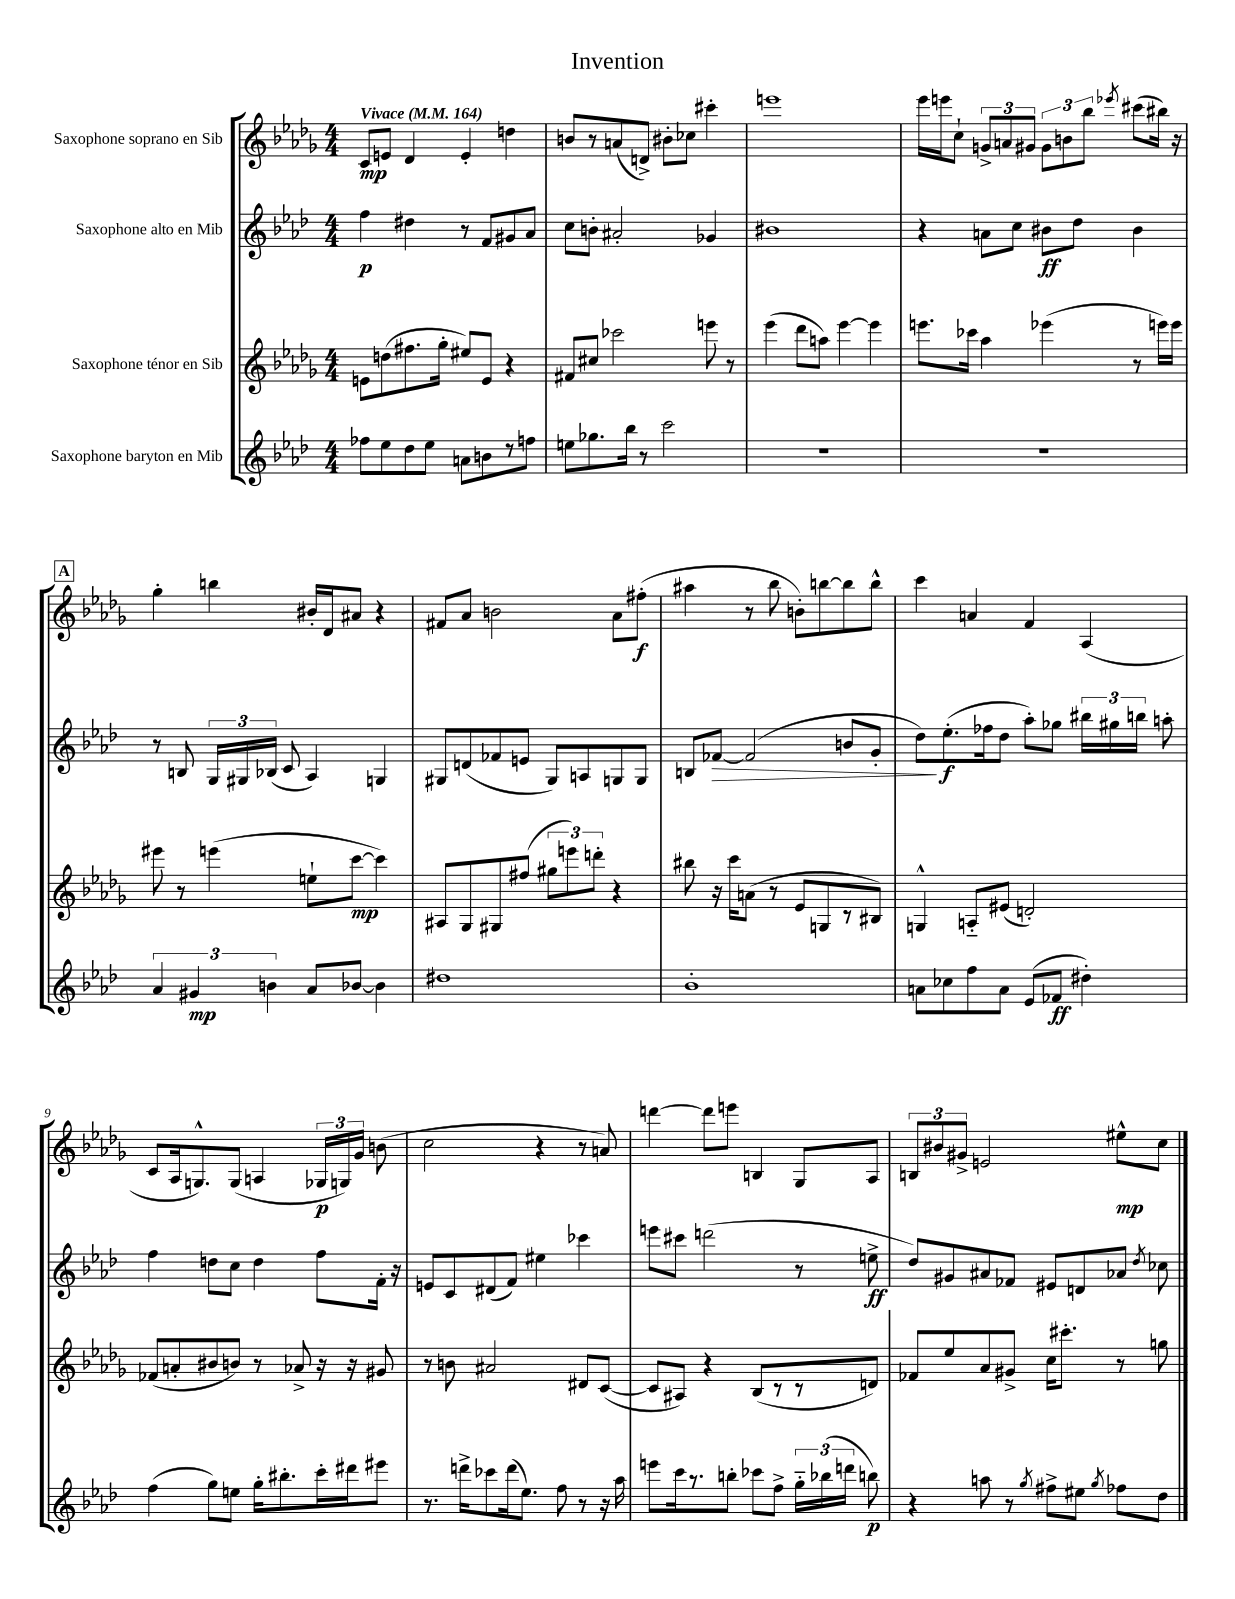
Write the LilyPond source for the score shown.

\header { title = "Invention" }
<<
\new StaffGroup <<
\new Staff = "s0" \with { instrumentName = "Saxophone soprano en Sib" } {
    \clef treble \key des \major \numericTimeSignature \time 4/4 \tempo "Vivace" 4 = 164
    \autoBeamOff c'8[\mp e'8] des'4 e'4-. d''4 |
    b'8[ r8 a'8( d'8]->) bis'8[-. ces''8] cis'''4-. |
    e'''1 |
    ees'''16[ e'''16 c''8]-! \tuplet 3/2 { g'8[-> a'8 gis'8] } \tuplet 3/2 { gis'8[ b'8 bes''8] } \acciaccatura { ees'''8 } cis'''8[( bis''16]) r16 |
    \mark \markup { \box "A" } ges''4-. b''4 bis'16[-. des'16 ais'8] r4 |
    fis'8[ aes'8] b'2 aes'8[ fis''8]-.\f( |
    ais''4 r8 bes''8 b'8[-.) b''8~ b''8 b''8]-^ |
    c'''4 a'4 f'4 aes4( |
    c'8[ aes16 g8.-^) g8]( a4 \tuplet 3/2 { ges16[\p g16) ges'16] } b'8( |
    c''2 r4 r8 a'8) |
    d'''4~ d'''8[ e'''8] b4 ges8[ aes8] |
    \tuplet 3/2 { b8[ bis'8 gis'8]-> } e'2 eis''8[-^\mp c''8] \bar "|." |
}
\new Staff = "s1" \with { instrumentName = "Saxophone alto en Mib" } {
    \clef treble \key aes \major \numericTimeSignature \time 4/4
    \autoBeamOff f''4\p dis''4 r8 f'8[ gis'8 aes'8] |
    c''8[ b'8]-. ais'2-. ges'4 |
    bis'1 |
    r4 a'8[ c''8] bis'8[\ff des''8] bis'4 |
    \mark \markup { \box "A" } r8 b8 \tuplet 3/2 { g16[ gis16 bes16]( } c'8 aes4) g4 |
    gis8[ d'8( fes'8 e'8] gis8[) a8 g8 g8] |
    b8[ fes'8]~\> fes'2( b'8[ g'8]-. |
    des''8[\!) ees''8.-.\f( fes''16 des''8] aes''8[-.) ges''8] \tuplet 3/2 { bis''16[ gis''16 b''16] } a''8-. |
    f''4 d''8[ c''8] d''4 f''8[ f'16]-. r16 |
    e'8[ c'8 dis'8( f'8]) eis''4 ces'''4 |
    e'''8[ cis'''8] d'''2( r8 e''8->\ff |
    des''8[) gis'8 ais'8 fes'8] eis'8[ d'8 aes'8] \acciaccatura { des''8 } ces''8 \bar "|." |
}
\new Staff = "s2" \with { instrumentName = "Saxophone ténor en Sib" } {
    \clef treble \key des \major \numericTimeSignature \time 4/4
    \autoBeamOff e'8[ d''8( fis''8. ges''16]-. eis''8[) e'8] r4 |
    fis'8[ cis''8] ces'''2 e'''8 r8 |
    ees'''4( des'''8[ a''8]) ees'''4~ ees'''4 |
    e'''8.[ ces'''16] aes''4 ees'''4( r8 e'''16[) e'''16] |
    \mark \markup { \box "A" } eis'''8 r8 e'''4( e''8[-! c'''8]~\mp c'''4) |
    ais8[ ges8 gis8 fis''8]( \tuplet 3/2 { gis''8[ e'''8) d'''8]-. } r4 |
    bis''8 r16 c'''16[ a'8]( r8 ees'8[ g8 r8 bis8]) |
    g4-^ a8[-_ eis'8]( d'2-.) |
    fes'8[( a'8-. bis'8 b'8]) r8 aes'8-> r16 r16 gis'8 |
    r8 b'8 ais'2 dis'8[ c'8]~( |
    c'8[ ais8]) r4 bes8[( r8 r8 d'8]) |
    fes'8[ ees''8 aes'8 gis'8]-> c''16[ cis'''8.]-. r8 g''8 \bar "|." |
}
\new Staff = "s3" \with { instrumentName = "Saxophone baryton en Mib" } {
    \clef treble \key aes \major \numericTimeSignature \time 4/4
    \autoBeamOff fes''8[ ees''8 des''8 ees''8] a'8[ b'8 r8 f''8] |
    e''8[ ges''8. bes''16] r8 c'''2 |
    R1 |
    R1 |
    \mark \markup { \box "A" } \tuplet 3/2 { aes'4 gis'4\mp b'4 } aes'8[ bes'8]~ bes'4 |
    dis''1 |
    bes'1-. |
    a'8[ ces''8 f''8 a'8] ees'8[( fes'8]\ff dis''4-.) |
    f''4( g''8[) e''8] g''16[-. bis''8.-. c'''16-. dis'''16 eis'''8] |
    r8. d'''16[-> ces'''8 d'''16( ees''8.]) f''8 r8 r16 aes''16 |
    e'''8[ c'''16 r8. b''8]-. ces'''8[ f''8]-> \tuplet 3/2 { g''16[-_ bes''16( d'''16] } b''8\p) |
    r4 a''8 r8 \acciaccatura { g''8 } fis''8[-> eis''8] \acciaccatura { g''8 } fes''8[ des''8] \bar "|." |
}
>>
>>
